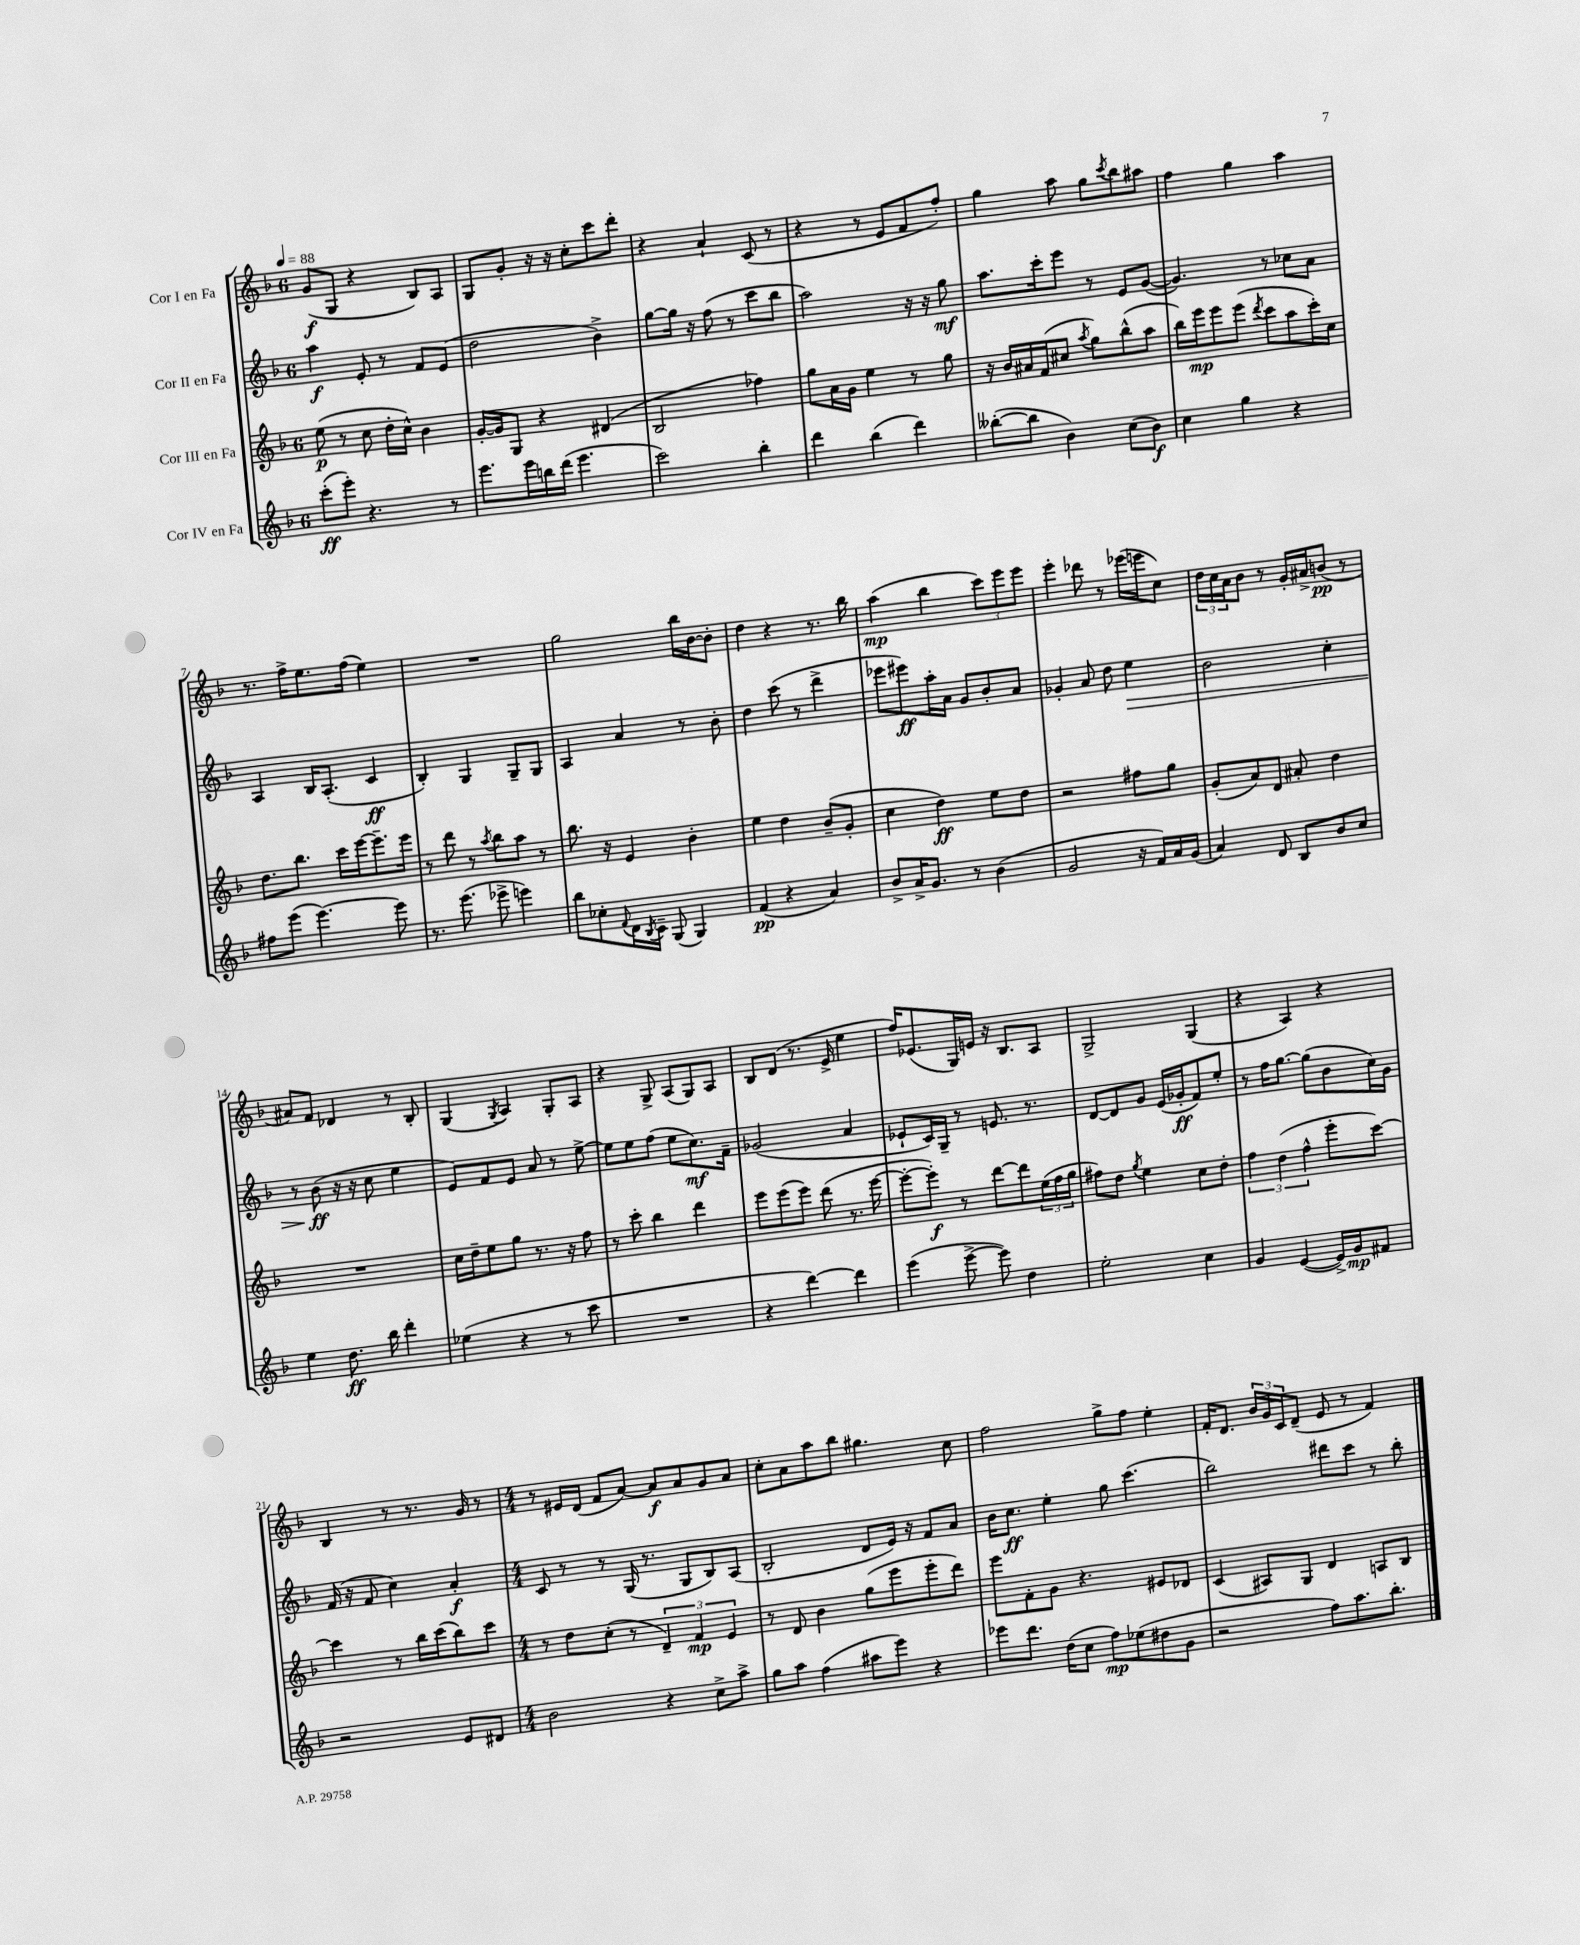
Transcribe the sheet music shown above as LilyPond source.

<<
\new StaffGroup <<
\new Staff = "s0" \with { instrumentName = "Cor I en Fa" } {
    \clef treble \key f \major \once \override Staff.TimeSignature.style = #'single-digit \time 6/8 \tempo 4 = 88
    g'8\f( g8 r4 bes8) a8 |
    g8 g'8-. r16 r16 c''8-. c'''8 d'''8-. |
    r4 a'4-! c'8( r8 |
    r4 r8 e'8 f'8 f''8-.) |
    g''4 a''8 g''8 \acciaccatura { c'''8 } bes''8 ais''8 |
    f''4 g''4 a''4 |
    r8. f''16-> e''8. f''16( e''4) |
    R2. |
    g''2 bes''16 bes'16~ bes'8-. |
    d''4 r4 r8. bes''16 |
    a''4\mp( bes''4 \tuplet 3/2 { c'''8) e'''8 e'''8 } |
    e'''4-. des'''8 r8 ees'''16( e'''16 c''8) |
    \tuplet 3/2 { d''16 c''16 a'16 } bes'8 r8 g'16-. ais'16-> b'8\pp( r8 |
    ais'8) f'8 des'4 r8 bes8-. |
    g4( \acciaccatura { g8 } a4) g8-. a8 |
    r4 g8-> a8( g8) a8 |
    bes8 d'8( r8. e'16-> e''4 |
    f''16) ees'8.( g16) e'16 r16 bes8. a8 |
    g2-> g4( |
    r4 a4) r4 |
    bes4 r8 r8. g'16 r8 |
    \numericTimeSignature \time 4/4 r8 eis'16 d'16( f'8 a'8~) a'8\f a'8 g'8 a'8 |
    c''8-. a'8 a''8 bes''8 gis''4. c''8 |
    f''2 g''8-> f''8 e''4-. |
    f'16-. d'8. \tuplet 3/2 { bes'16 g'16 c'16 } d'8--( e'8 r8 f'4) \bar "|." |
}
\new Staff = "s1" \with { instrumentName = "Cor II en Fa" } {
    \clef treble \key f \major \once \override Staff.TimeSignature.style = #'single-digit \time 6/8
    a''4\f e'8-. r8 f'8 e'8( |
    d''2 bes'4->) |
    g''8~ g''16 r16 f''8( r8 c'''8 bes''8 |
    a''2) r16 r16 g''8\mf |
    a''8. c'''16-. e'''8 r8 e'8 g'8~( |
    g'4.) r8 ces''8 a'8 |
    a4 bes16 a8.-.( c'4\ff |
    bes4-.) g4 g8-- g8 |
    a4 a'4 r8 bes'8-. |
    d''4 c'''8( r8 d'''4-> |
    ees'''8 eis'''8\ff) a''16-. a'16 g'8 bes'8-. a'8 |
    ges'4-. a'8 d''8 e''4\> |
    bes'2 c''4-. |
    r8 bes'8\ff\!( r16 r16 c''8 e''4 |
    e'8) f'8 e'8 a'8 r8 e''8~-> |
    e''8 e''8 f''8( e''8 c''8.\mf) f'16-- |
    ges'2( a'4 |
    ees'8-! c'16) g16-- r8 e'8. r8. |
    d'8~ d'8 g'8 e'16( ges'16-.\ff f'8) e''8-. |
    r8 f''16 g''8.~ g''8( bes'8 c''16) g'16 |
    f'16( r16 f'8 c''4) a'4-.\f |
    \numericTimeSignature \time 4/4 c'8 r8 r8 g16( r8. g8 bes8) a8( |
    bes2-. d'8 e'16) r16 f'8 a'8 |
    bes'16 c''8.\ff e''4-. g''8 c'''4.( |
    bes''2) dis'''8 c'''8 r8 bes''8-. \bar "|." |
}
\new Staff = "s2" \with { instrumentName = "Cor III en Fa" } {
    \clef treble \key f \major \once \override Staff.TimeSignature.style = #'single-digit \time 6/8
    e''8\p( r8 c''8 d''16-. c''16-^) bes'4 |
    g'16~-. g'16 g8 r4 dis'4( |
    bes2 fes''4) |
    g''8 a'16 g'16 e''4 r8 g''8 |
    r16 bes'16 ais'16 f'16( cis''8 \acciaccatura { a''8 } g''8) bes''8-^( a''8 |
    bes''16) e'''16\mp e'''8 e'''8( \acciaccatura { d'''8 } c'''8 a''8 c'''16-.) c''16 |
    d''8. bes''8. c'''16 e'''16~ e'''8.-- e'''16 |
    r8 d'''8 r8 \acciaccatura { a''8 } bes''8 a''8 r8 |
    bes''8. r16 e'4 bes'4-. |
    e''4 d''4 bes'8--( g'8-. |
    c''4 d''4\ff) e''8 d''8 |
    r2 fis''8 g''8 |
    g'8-.( a'8) d'8 ais'8-. d''4 |
    R2. |
    c''16 d''16-- e''8 g''8 r8. r16 f''8 |
    r8 c'''8-. bes''4 d'''4 |
    e'''8 e'''8( e'''8) d'''8( r8. e'''16~ |
    e'''8~-. e'''8-.\f) r8 d'''8~ d'''8 \tuplet 3/2 { e''16( f''16 g''16 } |
    fis''8) d''8 \acciaccatura { g''8 } e''4 c''8 d''8-. |
    \tuplet 3/2 { f''4 d''4( f''4-^ } e'''8-. c'''8~) |
    c'''4 r8 bes''16 c'''16( bes''8) c'''8 |
    \numericTimeSignature \time 4/4 r8 d''8 c''8-.( r8 \tuplet 3/2 { d'4--) f'4\mp e'4 } |
    r8 d'8 bes'4 g''8( e'''8 e'''8-. d'''8) |
    e'''8 f'8-. g'8 r4. eis'8 des'8 |
    c'4( ais8) g8 d'4 a8 bes8 \bar "|." |
}
\new Staff = "s3" \with { instrumentName = "Cor IV en Fa" } {
    \clef treble \key f \major \once \override Staff.TimeSignature.style = #'single-digit \time 6/8
    c'''8-.\ff( e'''8-.) r4. r8 |
    e'''8. e'''16 b''16 d'''16( e'''4. |
    c'''2) bes''4-. |
    d'''4 bes''4( d'''4) |
    beses''8~-.( beses''8 bes'4) c''8( bes'8\f) |
    c''4 g''4 r4 |
    fis''8 e'''8( e'''4.~) e'''8 |
    r8. e'''8.( ees'''8-> e'''4) |
    bes''8 ces''8-. \appoggiatura { f'8 } d'16 \acciaccatura { bes8 } c'16-- g8( g4) |
    f'4\pp( r4 a'4) |
    bes'8-> a'16-> g'8. r8 bes'4( |
    g'2 r16 f'16) a'16 g'16( |
    a'4) d'8 bes8 bes'8 c''8 |
    e''4 d''8.\ff bes''16 d'''4-. |
    ees''4( r4 r8 c'''8 |
    R2. |
    r4 d'''4~) d'''4 |
    e'''4( e'''8~-> e'''8) d''4 |
    e''2-. c''4 |
    g'4 e'4~( e'16->) g'16\mp fis'8 |
    r2 e'8 dis'8 |
    \numericTimeSignature \time 4/4 bes'2 r4 c''8-> a''8-> |
    g''8 a''8 f''4( ais''8 e'''8) r4 |
    ees'''8 d'''8. d''16( c''8 f''8\mp) ees''8( dis''8 g'8 |
    r2 f''8) a''8. bes''8.-. \bar "|." |
}
>>
>>
